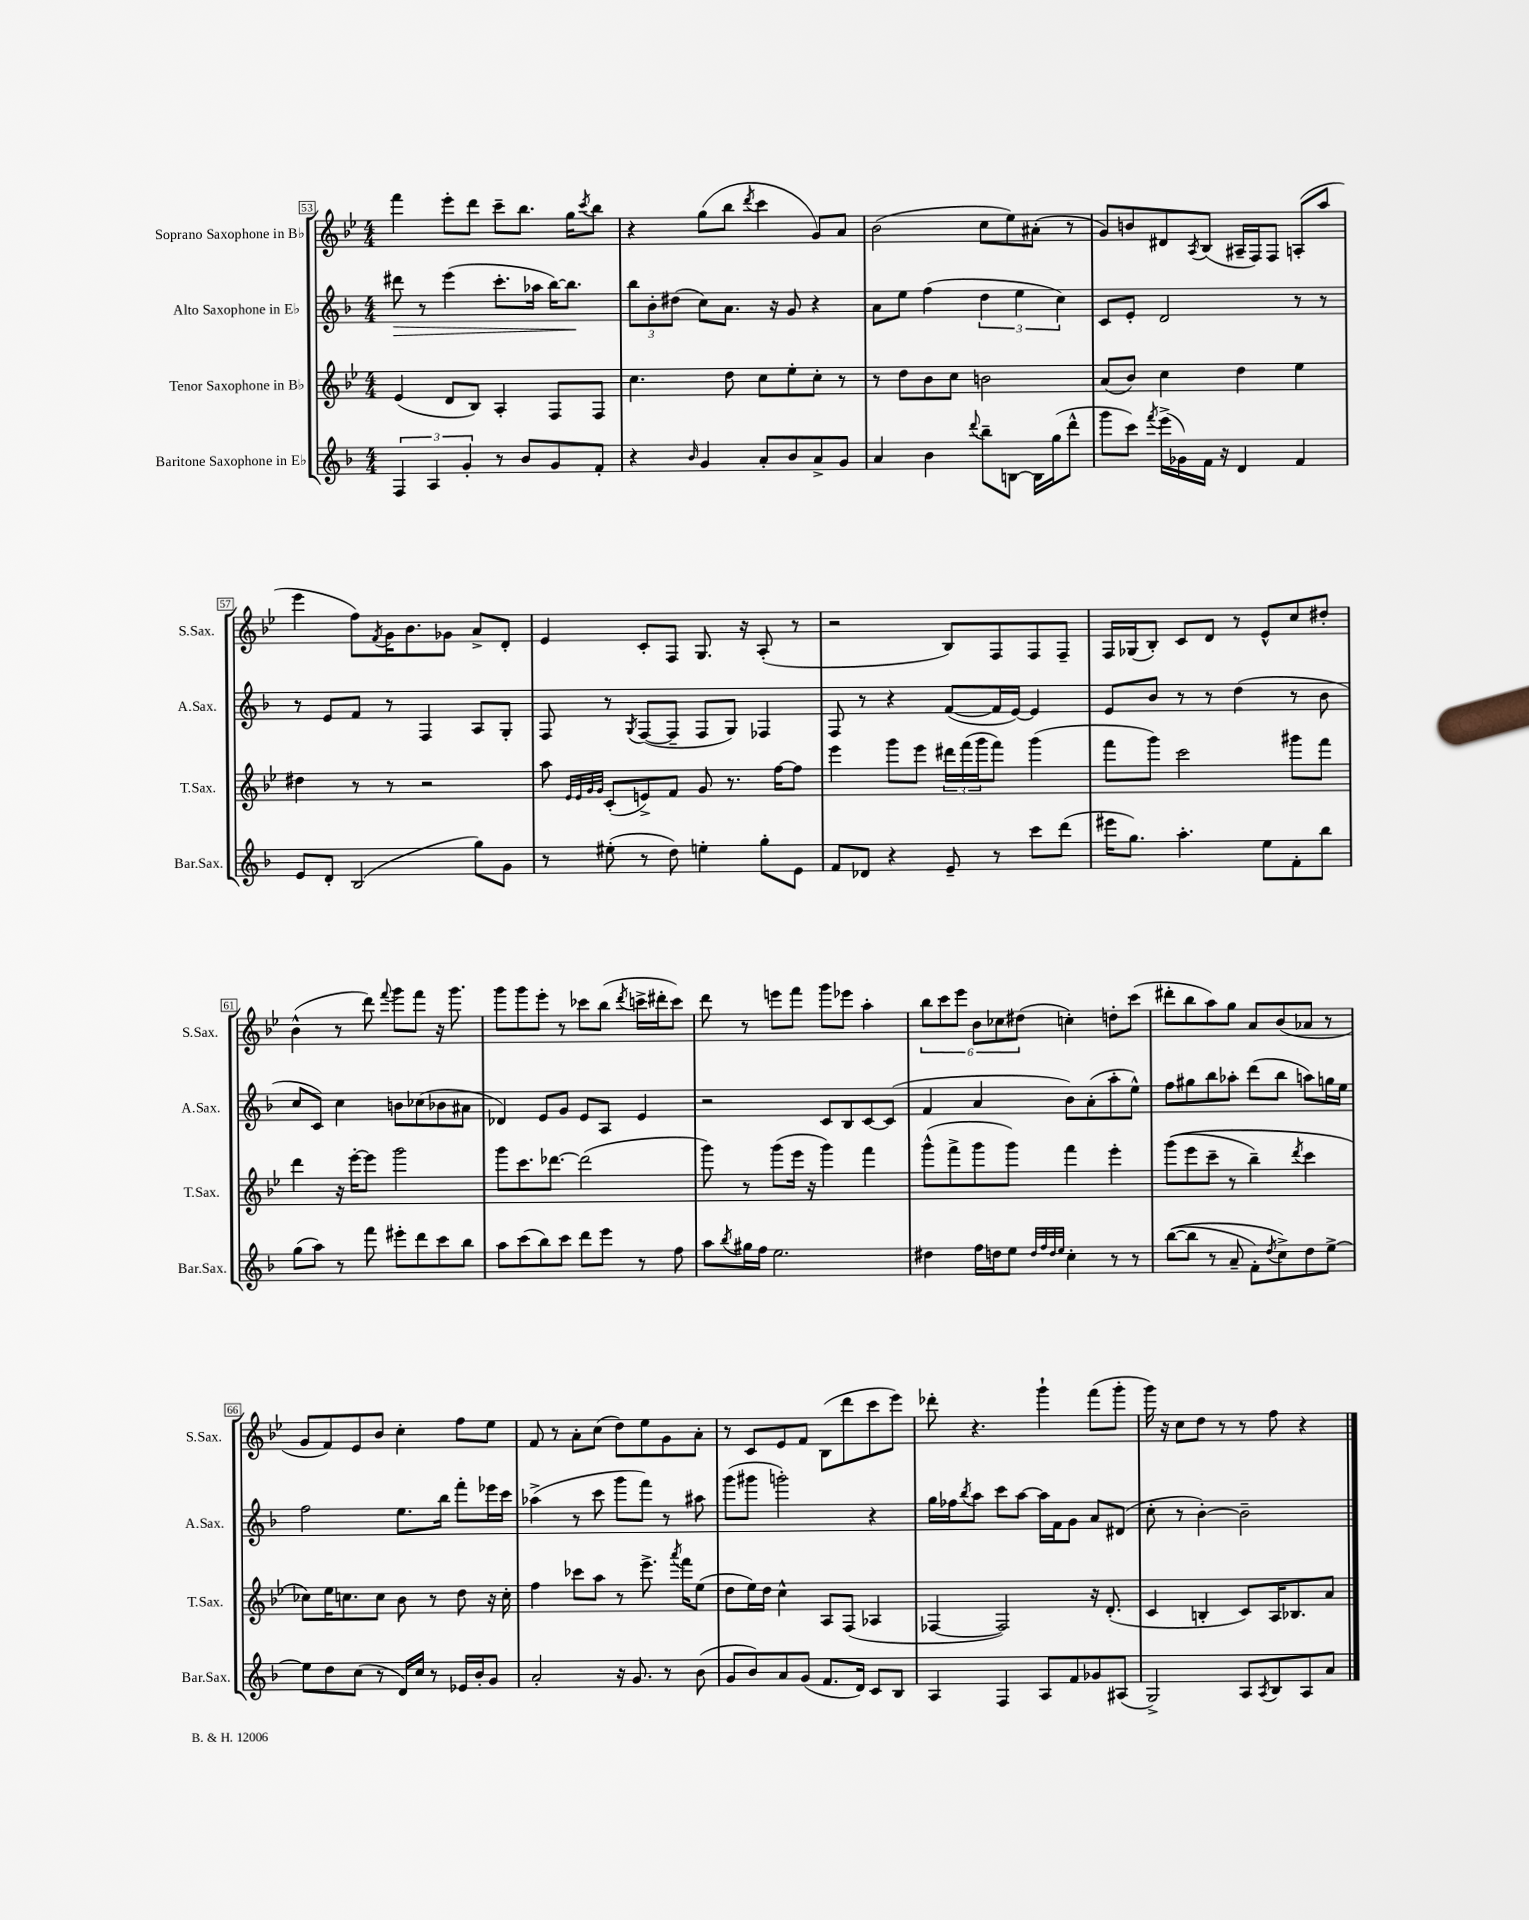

**kern	**kern	**kern	**kern
*staff4	*staff3	*staff2	*staff1
*clefG2	*clefG2	*clefG2	*clefG2
*k[b-]	*k[b-e-]	*k[b-]	*k[b-e-]
*M4/4	*M4/4	*M4/4	*M4/4
6F/	(4e-/	8ddd#\	4fff\
.	.	8r	.
6A/	.	.	.
.	8d/L	(4eee\	8eee-'\L
6g'/	.	.	.
.	8B-/J)	.	8ddd\J
8r	4A'/	8.ccc'\L	8ccc~\L
8b-/L	.	.	8.bb-\J
.	.	16aa-\Jk	.
8g/	8F/L	[16bb-\LK)	.
.	.	8.bb-\]J	16gg\LK
.	.	.	8qccc/
8f'/J	8F/J	.	8bb-\J
=	=	=	=
4r	4.cc\	12bb-\L	4r
.	.	12b-'\	.
.	.	(12dd#\J	.
16qqb-/	.	.	.
4g/	.	8cc\L)	(8gg\L
.	8dd\	8.a\J	8bb-\J
.	.	.	8qddd/
8a'/L	8cc\L	.	4ccc\
.	.	16r	.
8b-/	8ee-'\	8g/	.
8a^/	8cc'\J	4r	8g/L)
8g/J	8r	.	8a/J
=	=	=	=
4a/	8r	8a\L	(2b-\
.	8dd\L	8ee\J	.
4b-\	8b-\	(4ff\	.
.	8cc\J	.	.
8qqddd/	.	.	.
8bb-~\L	2b\	6dd\	8cc\L
[8B\J	.	.	8ee-\)
.	.	6ee\	.
16B\]LL	.	.	(8a#'\J
(16gg\J	.	.	.
.	.	6cc\)	.
8ddd^^\J	.	.	8r
=	=	=	=
8ggg\L	(8a/L	8c/L	8g/L)
8ccc\J)	8b-/J)	8e'/J	8b/
8qfff/	.	.	.
(16eee^\LL	4cc\	2d/	8d#/
16g-\)	.	.	.
.	.	.	8qA/
16f\JJ	.	.	(8B-/J
16r	.	.	.
4d/	4dd\	.	16A#~/LL
.	.	.	16F/J)
.	.	.	8F/J
4f/	4ee-\	8r	(8A'/L
.	.	8r	8aa/J
=	=	=	=
8e/L	4dd#\	8r	4eee-\
8d'/J	.	8e/L	.
(2B-/	8r	8f/J	8ff\L)
.	.	.	8qf/
.	8r	8r	16g\K
.	.	.	8.b-\
.	2r	4F/	.
.	.	.	8g-\J
8gg\L)	.	8A/L	8a^/L
8g\J	.	8G'/J	8d'/J
=	=	=	=
8r	8aa\	8F/	4e-/
.	32qqe-/LLL	.	.
.	32qqe-/	.	.
.	32qqg/	.	.
.	32qqg/JJJ	.	.
(8ee#'\	(8c'/L	8r	.
.	.	8qG/	.
8r	8e^/)	([8F/L	8c'/L
8dd\)	8f/J	8F~/]J	8F/J
4ee'\	8g/	8F/L	8.G/
.	8.r	8G/J)	.
.	.	.	16r
8gg'\L	.	4F-/	(8A'/
.	[16ff\LK	.	.
8e\J	8ff\]J	.	8r
=	=	=	=
8f/L	4eee-\	8F/	2r
8d-/J	.	8r	.
4r	8ggg\L	4r	.
.	8eee-\J	.	.
8e~/	24ddd#\LL	([8f/L	8B-/L)
.	(24fff\	.	.
.	24ggg\J	.	.
8r	8fff\J)	16f/]L	8F/
.	.	[16e/JJ)	.
8ccc\L	(4ggg\	4e/]	8F/
(8ddd\J	.	.	8F~/J
=	=	=	=
16eee#\LK	8fff\L	8e/L	16F/LL
8.gg\J)	.	.	(16G-/J
.	8ggg\J)	8b-/J	8B-'/J)
4.aa'\	2ccc\	8r	8c/L
.	.	8r	8d/J
.	.	(4dd\	8r
8ee\L	.	.	8e-^^/L
8f'\	8ggg#\L	8r	8cc/
8bb-\J	8fff\J	8b-\	8dd#'/J
=	=	=	=
(8gg\L	4ddd\	8cc/L	(4b-^^\
8aa\J)	.	8c/J)	.
8r	16r	4cc\	8r
.	[16eee-'\LK	.	.
8fff\	8eee-\]J	.	8ddd\)
.	.	.	8qqfff/
8eee#'\L	2ggg\	8b\L	8ggg\L
8ddd\	.	(8cc-\	8fff\J
8ccc\	.	8b-\	16r
.	.	.	8.ggg\
8bb-\J	.	8a#\J	.
=	=	=	=
8aa\L	8ggg\L	4d-/)	8ggg\L
(8ccc\	8.ccc\	.	8ggg\
8bb-\)	.	8e/L	8eee-'\J
.	[8.ddd-\J	.	.
8ccc\J	.	8g/J	8r
8ddd\L	(2ddd-\]	8e/L	8ccc-\L
8eee\J	.	8A/J	(8bb-\J
.	.	.	8qddd/
8r	.	4e/	16ccc^\LL
.	.	.	16ddd#'\J
8ff\	.	.	8ccc\J)
=	=	=	=
8aa\L	8ggg\)	2r	8ddd\
8qbb-/	.	.	.
16gg#\L	8r	.	8r
16ff\JJ	.	.	.
2.ee\	(8ggg\L	.	8eee\L
.	16eee-\Jk	.	8fff\J
.	16r	.	.
.	4ggg\)	8c/L	8ggg\L
.	.	8B-/	8eee-\J
.	4fff\	[8c/	4aa'\
.	.	(8c/]J	.
=	=	=	=
4dd#\	(8ggg^^\L	4f/	12bb-\L
.	.	.	12ccc\
.	8fff^\	.	.
.	.	.	12eee-\J
16ff\LL	8ggg\	4a/	12b-\L
16dd\J	.	.	.
.	.	.	12cc-\
8ee\J	8ggg\J)	.	.
.	.	.	(12dd#\J
32qqdd/LLL	.	.	.
32qqff/	.	.	.
32qqdd/	.	.	.
32qqee/JJJ	.	.	.
4cc'\	4fff\	8b-\L)	4cc'\)
.	.	(8a'\	.
8r	4eee-'\	8aa'\	8dd'\L
8r	.	8ee^^\J)	(8ccc\J
=	=	=	=
&(([8bb-\L	&((8ggg\L	8ff\L	8ddd#'\L
8bb-\]J	8eee-\	8gg#\	8bb-\
8r	8ccc~\J	8bb-\	8aa\)
8a~/	8r	8aa-'\J	8gg\J
8f'\L)	4bb-~\)	(8ddd\L	8a/L
8qdd/	.	.	.
8cc^\&)	.	8bb-\J	(8b-/
.	8qddd/	.	.
8dd\	4ccc\	8aa\L)	8a-/J
[8ee^\J	.	16gg\L	8r
.	.	16ee\JJ	.
=	=	=	=
8ee\]L	8cc-\L&)	2ff\	8g/L
8dd\	16ee-\K	.	8f/)
.	8.cc\	.	.
(8cc\J	.	.	8e-/
8r	8cc\J	.	8b-/J
16d/LL)	8b-\	8.ee\L	4cc'\
16cc/JJ	.	.	.
8r	8r	.	.
.	.	16bb-\Jk	.
16e-/LL	8dd\	8fff'\L	8ff\L
16b-'/J	.	.	.
8g/J	16r	16eee-\L	8ee-\J
.	16cc'\	16ccc\JJ	.
=	=	=	=
2a'/	4ff\	(4aa-^\	8f/
.	.	.	8r
.	8ccc-\L	8r	8a'\L
.	8aa\J	8ccc\	(8cc\J
16r	8r	8ggg\L	8dd\L)
8.g/	.	.	.
.	8.eee-^\	8fff\J)	8ee-\
8r	.	8r	8g\
.	8qaaa/	.	.
.	16fff\LK	.	.
(8b-\	(8ee-\J	8aa#\	8a'\J
=	=	=	=
8g/L	8dd\L	(8ggg\L	8r
8b-/)	16ee-\L)	8ggg#\J	8c/L
.	16dd\JJ	.	.
8a/	4cc^^\	2ggg'\)	8e-/
(8g/J	.	.	8f/J
8.f/L	8A/L	.	(8B-\L
.	(8F/J	.	8ddd\
16d/Jk)	.	.	.
8c/L	4A-/	4r	8ccc\
8B-/J	.	.	8eee-\J)
=	=	=	=
4A/	[4F-/	16gg\LL	8ddd-'\
.	.	16ff-\J	.
.	.	8qbb-/	.
.	.	8aa\J	4.r
4F/	2F-/])	8ccc\L	.
.	.	[8aa\J	.
8A/L	.	16aa\]LL	4ggg`\
.	.	16f\J	.
8f/	.	8g\J	.
8g-/	16r	8a/L	(8fff\L
.	(8.d'/	.	.
(8A#/J	.	(8d#/J	8ggg'\J
=	=	=	=
2G^/)	4c/	8cc'\	16ggg\)
.	.	.	16r
.	.	8r	8cc\L
.	4B'/	[4b-'\)	8dd\J
.	.	.	8r
8A/L	8c/L)	2b-~\]	8r
8qA/	.	.	.
8B-/	16A/K	.	8ff\
.	8.B-/	.	.
8A/	.	.	4r
8a/J	8a/J	.	.
==	==	==	==
*-	*-	*-	*-
